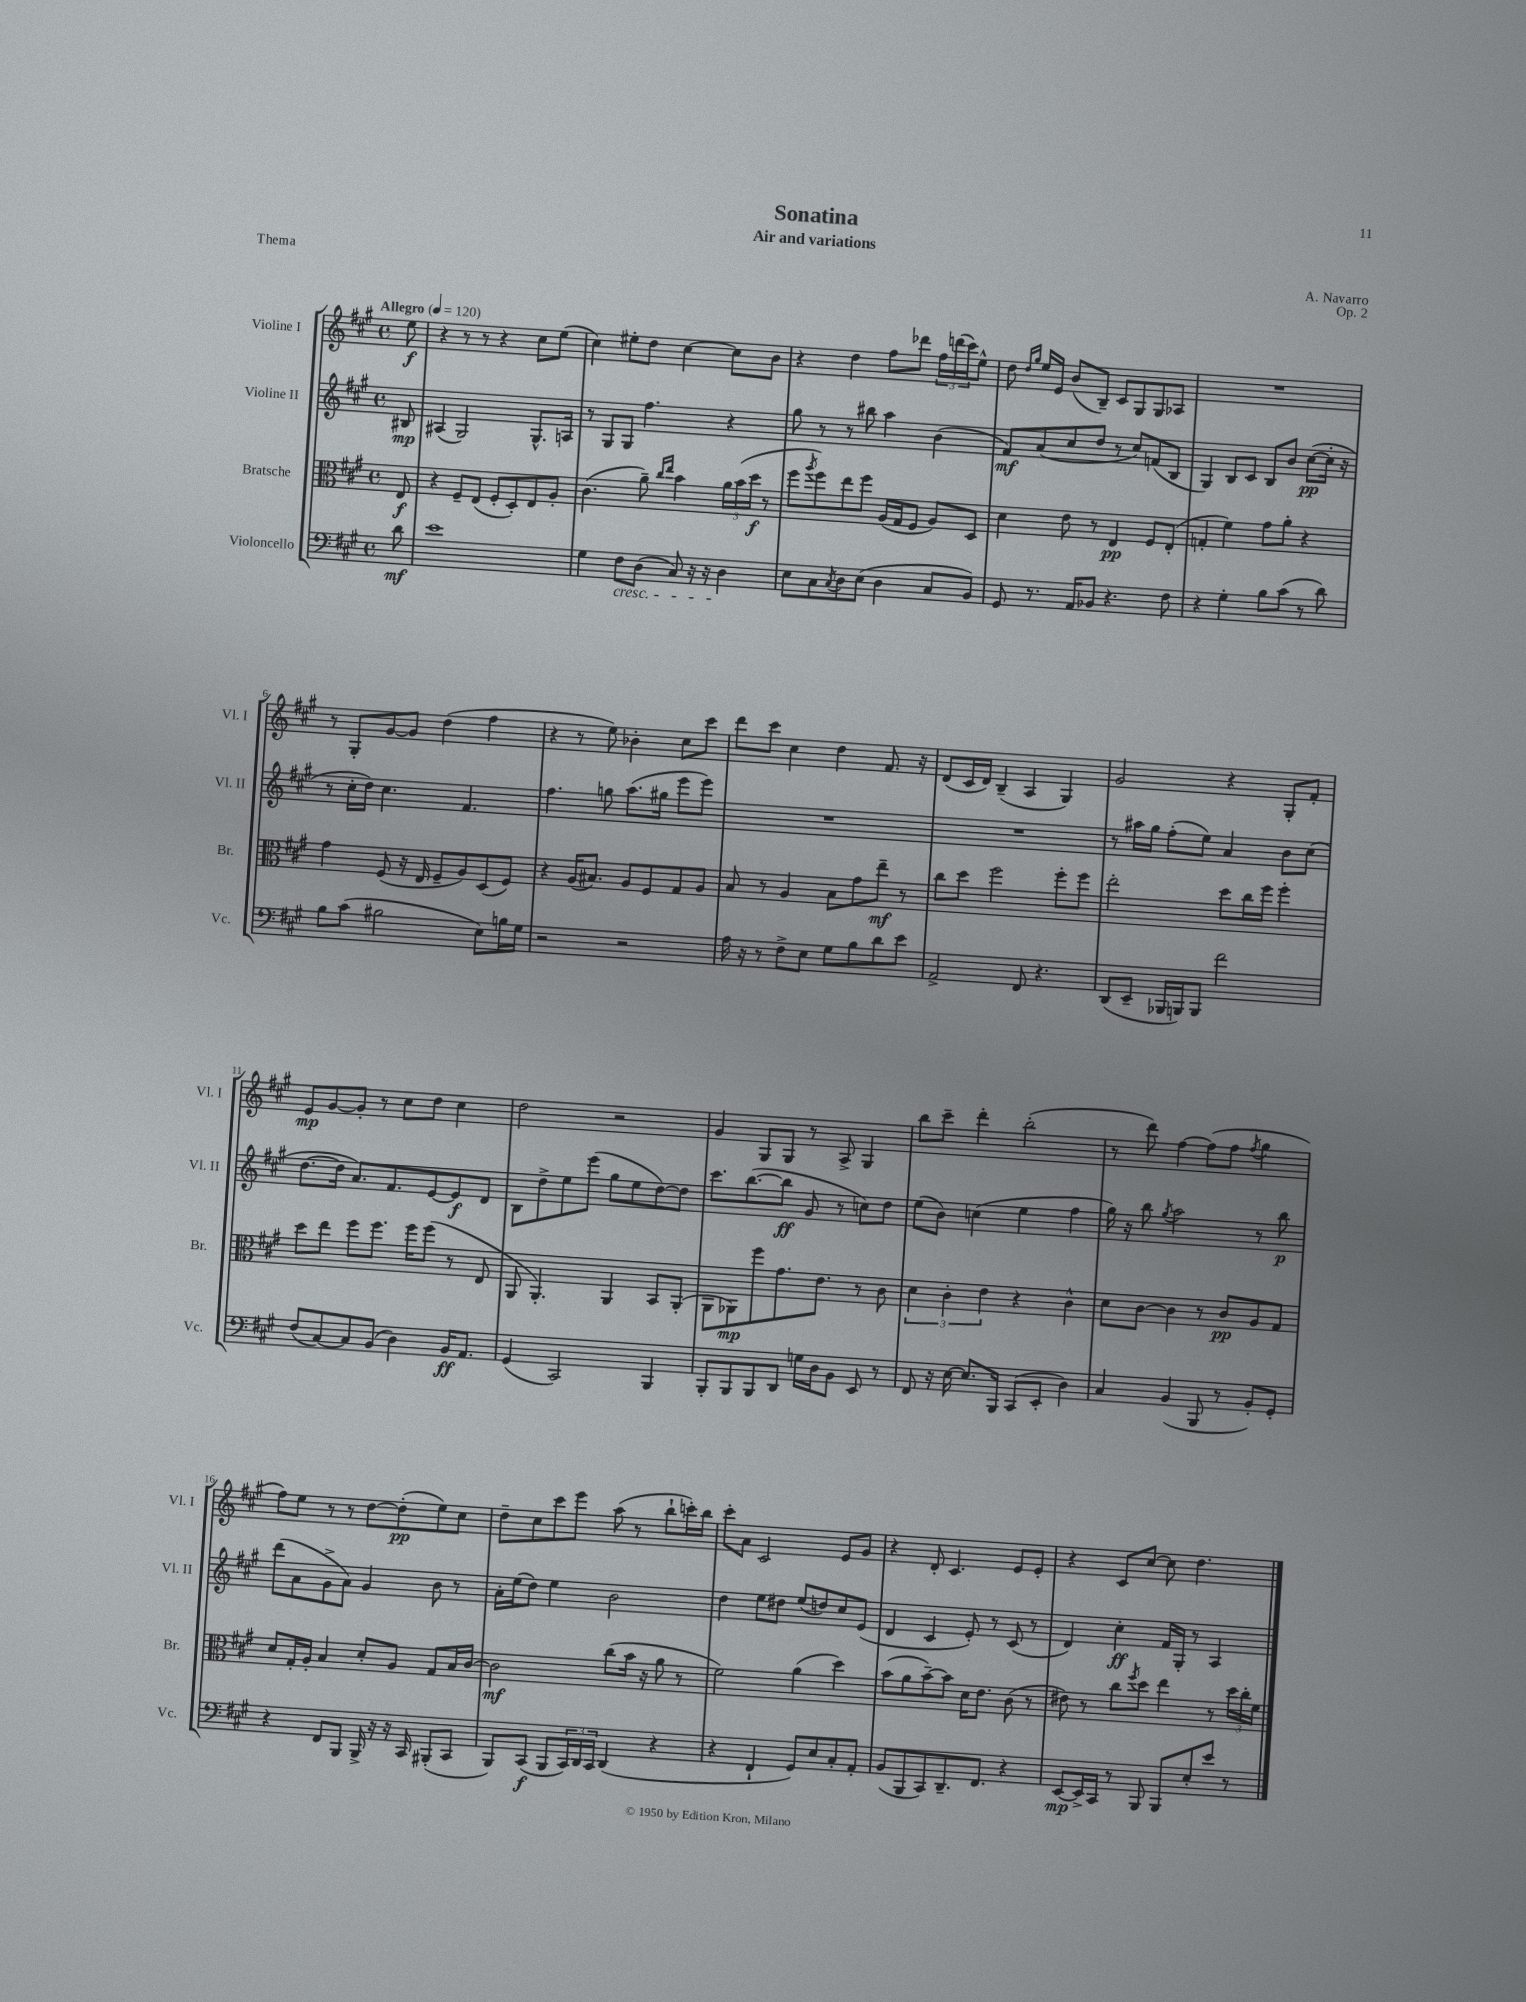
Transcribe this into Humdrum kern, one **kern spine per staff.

**kern	**kern	**kern	**kern
*staff4	*staff3	*staff2	*staff1
*clefF4	*clefC3	*clefG2	*clefG2
*k[f#c#g#]	*k[f#c#g#]	*k[f#c#g#]	*k[f#c#g#]
*M4/4	*M4/4	*M4/4	*M4/4
*met(c)	*met(c)	*met(c)	*met(c)
*MM120	*MM120	*MM120	*MM120
8d\	8E/	8B#/	8ee\
=	=	=	=
1e	4r	(4A#/	4r
.	8F#~/L	2G#/)	8r
.	(8E/J	.	8r
.	8F#'/L	.	4r
.	8D'/)	.	.
.	8E/	8.G#^^/L	8cc#\L
.	8A'/J	.	(8ee\J
.	.	16A/Jk	.
=	=	=	=
4G#\	(4.c#\	8r	4cc#\)
.	.	8G#/L	.
8F#\L	.	8G#/J	8ee#'\L
(8D\J	8a~\)	4.ff#\	8dd\J
.	16qqcc#/LL	.	.
.	16qqee/JJ	.	.
8C#/)	4b\	.	[4cc#\
16r	.	.	.
16r	.	.	.
4D\	24a\LL	4r	8cc#\]L
.	(24b\	.	.
.	24dd\JJ	.	.
.	8r	.	8b\J
=	=	=	=
8E\L	8ff#\L	8gg#\	4r
.	8qaa/	.	.
8C#\	8ff#\)	8r	.
8qC#/	.	.	.
8D\	8ee\	8r	4dd\
(8E\J	8ff#\J	8bb#\	.
4D\	(16A/LL	4aa\	8ff#\L
.	16G#/J	.	.
.	8F#/J	.	8ddd-\J
8C#/L	8A/L)	(4b\	24ff#\LL
.	.	.	(24ddd\
.	.	.	24ccc#\J)
8BB/J)	8D/J	.	8ee^^\J
=	=	=	=
8GG#/	4d\	8f#/L)	8dd\
.	.	.	16qqdd/LL
.	.	.	16qqgg#/JJ
8.r	.	(8a/	16ee/LL
.	.	.	16e/JJ
.	8e\	8cc#/	(8b/L
16AA/LK	.	.	.
8BB-/J	8r	8dd/J	8B~/J)
4.r	4E/	8r	8c#/L
.	.	8cc#/L)	8G#/
.	8F#/L	(8f/	8G#/
8F#\	(8E'/J	8B/J	8A-/J
=	=	=	=
4r	4G'/	4G#/)	1r
4G#'\	4f#\)	8B/L	.
.	.	8c#/J	.
8B\L	8g#\L	8B/L	.
(8c#\J	8a'\J	8b/J	.
8r	4r	([8cc#\L	.
8d\)	.	16cc#'\]Jk	.
.	.	16r	.
=	=	=	=
8B\L	4g#\	8r	8r
(8c#\J	.	16cc#'\LL	8G#'/L
.	.	16dd\JJ)	.
2B#\	(8F#/	4.cc#\	[8g#/
.	16r	.	8g#/]J
.	16E/	.	.
.	8F#~/L	.	(4dd\
.	8A/)	4.f#/	.
8E\L)	(8D/	.	4ff#\
16B\L	8F#/J)	.	.
16G#\JJ	.	.	.
=	=	=	=
2r	4r	4.ff#\	4r
.	(16A/LK	.	8r
.	8.B#/J)	.	.
.	.	8gg\	8ee\)
2r	8A/L	(8.aa\L	4b-'\
.	8F#/	.	.
.	.	16gg#\Jk	.
.	8G#/	8eee\L	8cc#\L
.	8A/J	8eee\J)	8ccc#\J
=	=	=	=
16A\	8B/	1r	8ddd\L
16r	.	.	.
8r	8r	.	8ccc#\J
8F#^\L	4A/	.	4cc#\
8E\J	.	.	.
8G#\L	8B\L	.	4dd\
8B\	8g#\	.	.
8d\	8ee~\J	.	8.f#/
8e\J	8r	.	.
.	.	.	16r
=	=	=	=
2AA^/	8cc#\L	1r	(8d/L
.	8dd\J	.	16c#/L
.	.	.	16d/JJ)
.	2ff#\	.	(4B~/
8FF#/	.	.	4A/
4.r	.	.	.
.	8ff#'\L	.	4G#/)
.	8ff#\J	.	.
=	=	=	=
(8DD/L	2ee'\	8r	2g#/
8EE~/J	.	16aa#\LL	.
.	.	16gg#\JJ	.
16BBB-/LL	.	(8ff#'\L	.
16BBB/J)	.	.	.
8BBB/J	.	8ee\J)	.
2f#\	8dd\L	4a/	4r
.	16cc#\L	.	.
.	16ff#\JJ	.	.
.	4ff#'\	8b\L	8G#'/L
.	.	(8cc#\J	8f#'/J
=	=	=	=
(8F#/L	8dd\L	[8.dd\L	8e/L
[8C#/)	8ee\J	.	[8g#/
.	.	16dd\]Jk	.
8C#/]	8ff#\L	8.a/L)	8g#'/]J
(8BB/J	8.ff#\J	.	8r
.	.	8.f#/	.
4D\)	.	.	8cc#\L
.	16ff#\LK	.	.
.	(8ff#\J	[8e/	8dd\J
16BB/LK	8r	8e/]	4cc#\
8.AA/J	.	.	.
.	8E/	8d/J	.
=	=	=	=
(4GG#/	8AA/	8B\L	2dd\
.	4.AA'/)	8dd^\	.
2CC#/)	.	8ee\	.
.	.	(8eee\J	.
.	4AA/	8gg#\L	2r
.	.	8ee\	.
4BBB/	8BB/L	[8dd\)	.
.	(8AA'/J	8dd\]J	.
=	=	=	=
8BBB'/L	8AA\L	8.ccc#\L	4g#/
8BBB/	8AA-\)	.	.
.	.	([8.bb\	.
8BBB/	8ff#\	.	8G#/L
8DD/J	8.g#\	8bb\]J	8G#/J
16G\LL	.	8g#/	8r
16D\J	8.e\J	.	.
8BB\J	.	8r	8A^/
8EE/	8r	8cc\L)	4G#/
8r	8c#\	8dd\J	.
=	=	=	=
8FF#/	6d\	(8ee\L	8bb\L
16r	.	8b\J)	8ccc#~\J
.	6c#'\	.	.
[16E\	.	.	.
8.E/]L	.	(4cc\	4ddd'\
.	6e\	.	.
16BBB/Jk	.	.	.
(8CC#/L	4r	4ee\	(2bb'\
8EE'/J	.	.	.
4D\)	4c#^^\	4ff#\	.
=	=	=	=
4C#/	8d\L	16gg#\)	8r
.	.	16r	.
.	[8c#\J	8bb\	8ddd\)
.	.	8qgg#/	.
(4BB/	4c#\]	2aa\	[4ff#\
8BBB/	8r	.	(8ff#\]L
8r	8c#/L	.	8ff#\J
.	.	.	8qff#/
8BB'/L)	8A/	8r	4gg#\
8GG#'/J	8G#/J	8bb\	.
=	=	=	=
4r	8d/L	(8ddd\L	8ff#\L)
.	16G#'/L	8a\	8ee\J
.	16A'/JJ	.	.
8FF#/L	4B/	8g#^\	8r
8BBB/J	.	8a\J)	8r
16BBB^/	8d'/L	4g#/	[8dd\L
16r	.	.	.
16r	8A/J	.	(8dd'\]
16CC#/	.	.	.
(8BBB#'/L	8G#/L	8b\	8ee\)
8CC#/J	16B/L	8r	8cc#\J
.	[16c#/JJ	.	.
=	=	=	=
8BBB/L)	2c#\]	16a'\LL	8dd~\L
.	.	(16ee\J	.
(8CC#/J	.	8dd\J)	8cc#\
8BBB/L	.	4ee\	8ccc#\
24CC#/L)	.	.	8eee\J
24DD/	.	.	.
24CC#/JJ	.	.	.
(4DD/	(8cc#\L	2b\	(8aa\
.	16b\Jk	.	8r
.	16r	.	.
4r	8a\	.	8bb`\L
.	8r	.	16ccc'\L)
.	.	.	16bb\JJ
=	=	=	=
4r	2f#\)	4dd\	8ccc#'\L
.	.	.	8a\J
4FF#`/	.	8ee\L	2c#/
.	.	8dd#\J	.
8GG#/L)	(4a\	(8ee/L	.
8E/	.	8dd/)	.
8C#'/	4dd\)	8cc#/	8e/L
8AA'/J	.	(8e/J	8g#/J
=	=	=	=
(8BB/L	(8b\L	4d/	4r
8BBB/	8a\	.	.
8CC#/)	[8b~\)	4c#/	8d'/
8.DD~/	8b\]J	.	4.c#/
.	16d\LK	8e'/)	.
8.FF#/J	8.e\J	.	.
.	.	8r	.
4r	(8c#\	(8c#/	8e/L
.	8r	8r	8e'/J
=	=	=	=
[8EE/L	8e#\)	4d/)	4r
16EE^/]L	8r	.	.
16CC#/JJ	.	.	.
8r	8cc#\L	4cc#'\	8c#/L
.	8qff#/	.	.
8BBB/	8dd\J	.	[8cc#/J
8BBB/L	4ee\	16f#/LL	8cc#\]
.	.	16G#'/JJ	.
8E'/	.	8r	4.dd\
8e/J	8r	4A/	.
8r	24dd\LL	.	.
.	24cc#'\	.	.
.	24f#\JJ	.	.
==	==	==	==
*-	*-	*-	*-
